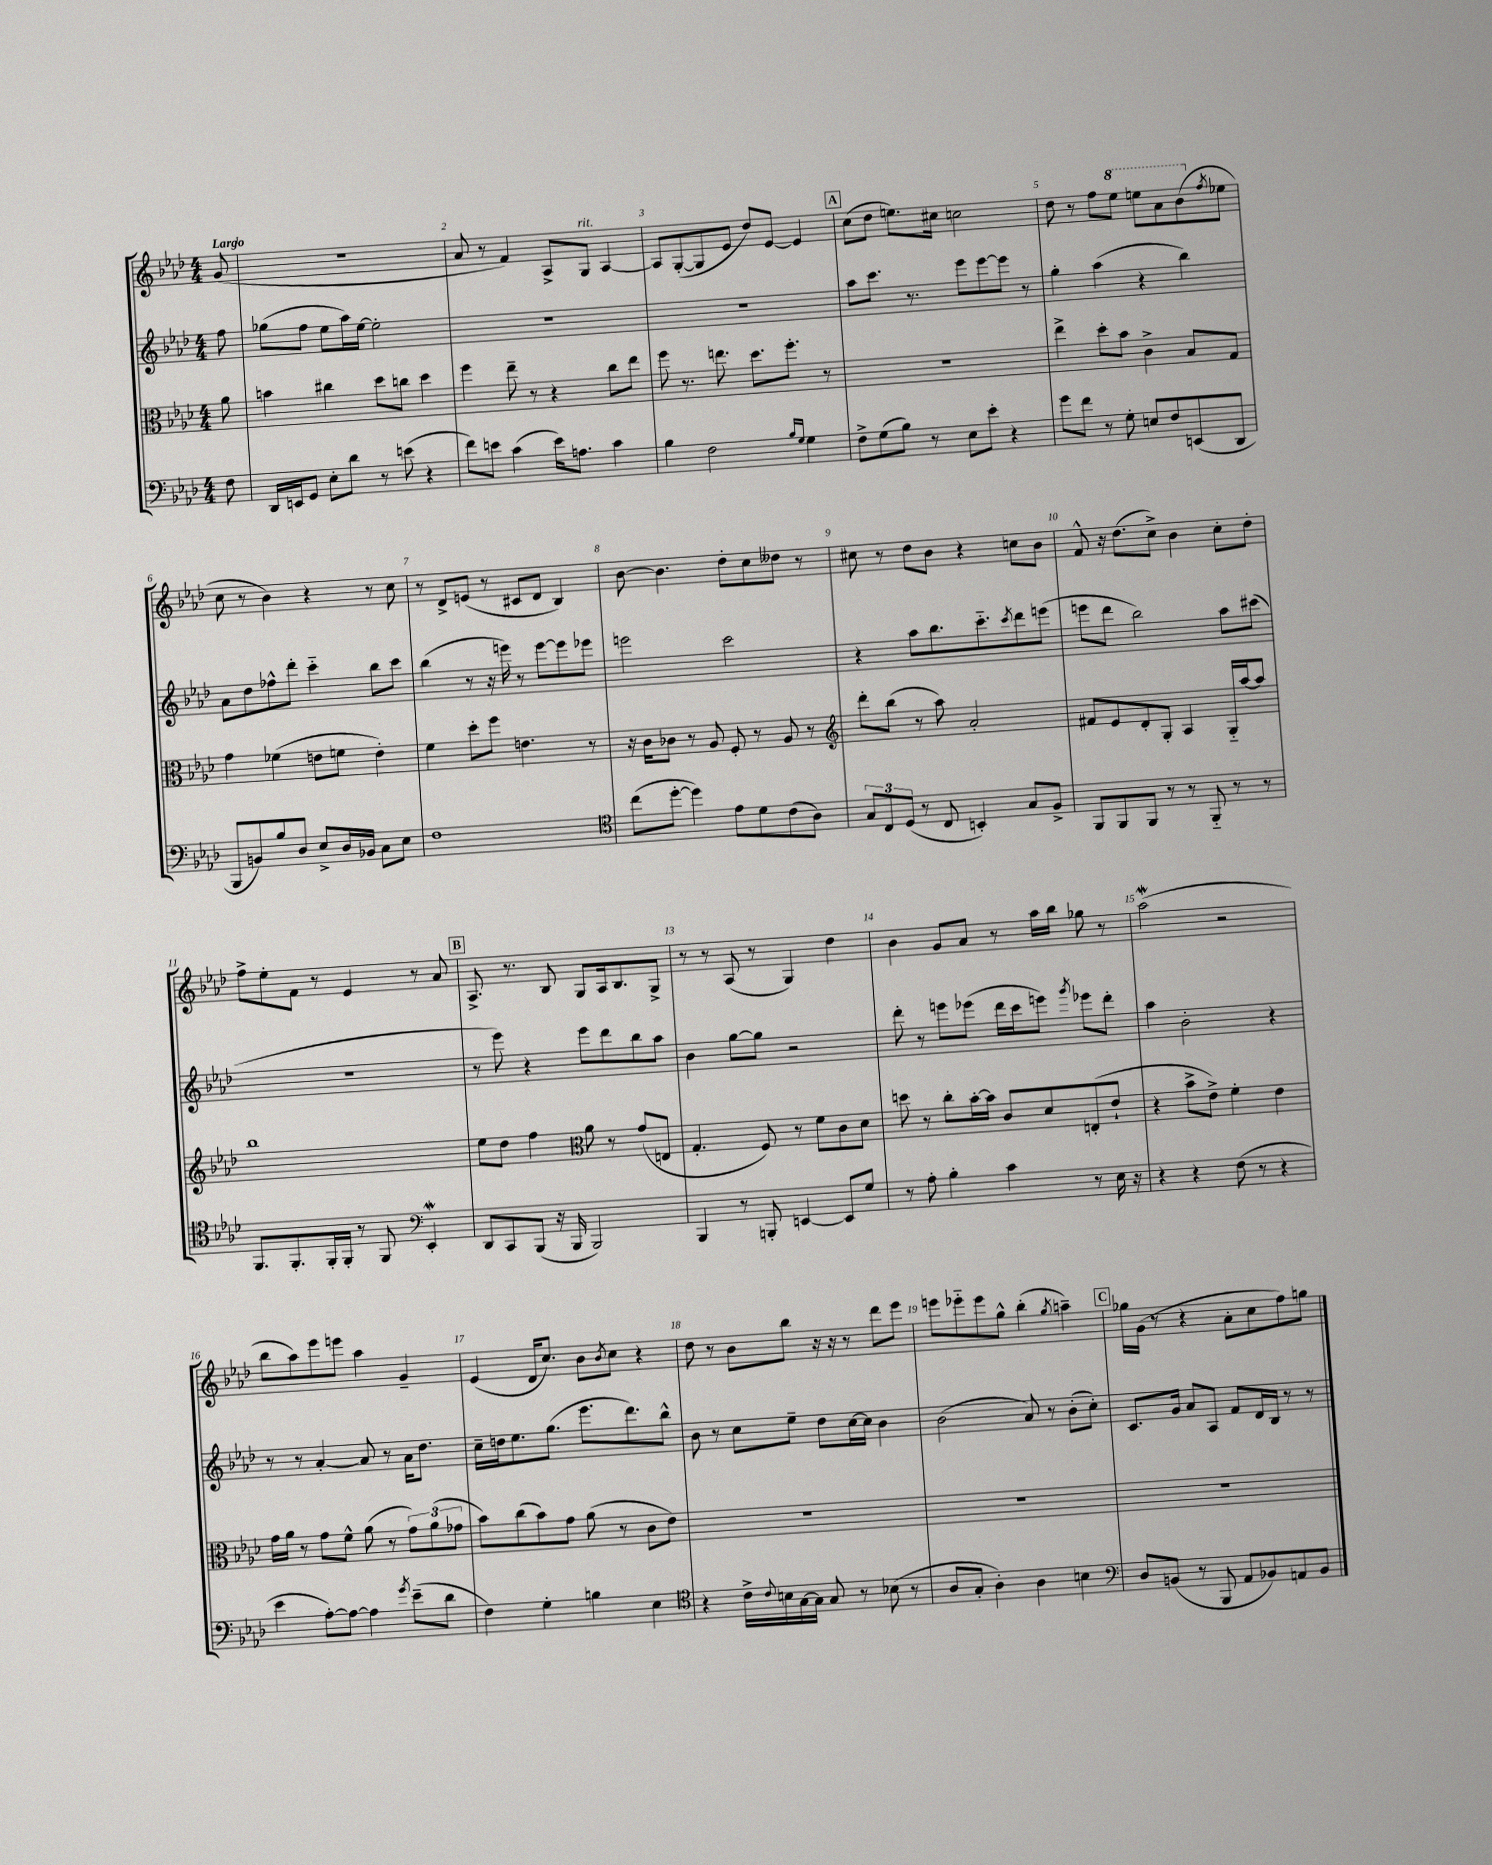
<<
\new StaffGroup <<
\new Staff = "s0" {
    \clef treble \key aes \major \numericTimeSignature \time 4/4 \partial 8 \tempo "Largo"
    g'8( |
    r1 |
    aes'8 r8 f'4) aes8-> g8^\markup { \italic "rit." } aes4~ |
    aes8 g8~-.( g8 ees'8 des''8) ees'8~ ees'4 |
    \mark \markup { \box "A" } c''8( des''8 e''8.) cis''16 c''2 |
    des''8 r8 f''8 \ottava #1 ees'''8 e'''8 aes''8 bes''8( \ottava #0 \acciaccatura { f''8 } ees''!8 |
    c''8 r8 bes'4) r4 r8 c''8 |
    r8 des'8-> e'8( r8 cis'8 des'8 bes4) |
    bes'8~ bes'4. des''8-. c''8 deses''8 r8 |
    cis''8 r8 des''8 bes'8 r4 c''8 bes'8 |
    f'8-^ r16 des''8.( c''8->) bes'4 c''8-. des''8-. |
    f''8-> ees''8-. f'8 r8 ees'4 r8 aes'8 |
    \mark \markup { \box "B" } aes8.-> r8. bes8 g8 aes16 bes8. g8-> |
    r8 r8 aes8( r8 g4) des''4 |
    bes'4 g'8 aes'8 r8 aes''16 bes''16 ges''8 r8 |
    aes''2\mordent( r2 |
    bes''8 aes''8) ees'''8 e'''8 aes''4 g'4-- |
    ees'4( des'16 c''8.) bes'8 \acciaccatura { bes'8 } c''8 r4 |
    des''8 r8 bes'8 bes''8 r16 r16 r8 des'''8 ees'''8 |
    e'''8 ees'''8-_ ees'''8 g''8-^ bes''4-.( \acciaccatura { g''8 } a''4--) |
    \mark \markup { \box "C" } ges''16 g'16( r8 r4 aes'8-. c''8 f''8) g''8 \bar "|." |
}
\new Staff = "s1" {
    \clef treble \key aes \major \numericTimeSignature \time 4/4 \partial 8
    f''8 |
    ges''8( f''8 ees''8 aes''16) ees''16~ ees''2-. |
    r1 |
    R1 |
    \mark \markup { \box "A" } aes''8 c'''8. r8. ees'''8 ees'''8~ ees'''8 r8 |
    g''4-. aes''4( r4 bes''4) |
    aes'8 des''8 fes''8-^ des'''8-. c'''4-_ bes''8 c'''8 |
    bes''4( r8 r16 e'''16) r8 e'''8~ e'''8 ees'''8 |
    e'''2 c'''2 |
    r4 aes''8 bes''8. c'''8.-_ \acciaccatura { c'''8 } des'''8 e'''8( |
    e'''8 des'''8 bes''2) aes''8 cis'''8( |
    R1 |
    \mark \markup { \box "B" } r8 ees'''8) r4 ees'''8 des'''8 bes''8 aes''8 |
    bes'4 g''8~ g''8 r2 |
    des'''8-. r8 e'''8 ees'''8( des'''16 c'''16 e'''8) \acciaccatura { g'''8 } ees'''8 des'''8-. |
    aes''4 bes'2-. r4 |
    r8 r8 aes'4~-. aes'8 r8 aes'16 des''8. |
    c''16-- d''16 ees''8. g''8.( ees'''8. des'''8.) bes''8-^ |
    bes'8 r8 c''8 ees''8-- des''8 c''16~ c''16 bes'4 |
    bes'2( aes'8) r8 bes'8-.( c''8-.) |
    \mark \markup { \box "C" } c'8. g'16 aes'8 aes8 f'8 des'16 bes16 r8 r8 \bar "|." |
}
\new Staff = "s2" {
    \clef alto \key aes \major \numericTimeSignature \time 4/4 \partial 8
    aes'8 |
    b'4 cis''4 des''8 c''8 des''4 |
    f''4 ees''8-- r8 r4 c''8 ees''8 |
    f''8 r8. e''8. des''8. f''8.-. r8 |
    \mark \markup { \box "A" } R1 |
    ees''4-> des''8-. bes'8 c'4-> bes8 g8 |
    g'4 fes'4( e'8 f'8 e'4-.) |
    f'4 des''8-. f''8 e'4. r8 |
    r16 c'16 ces'8 r8 aes8 f8-. r8 aes8 r8 |
    \clef treble des'''8-. bes''8( r8 aes''8) aes'2-. |
    fis'8 ees'8 des'8-. g8-. aes4 g16-_ aes''16~ aes''8 |
    bes''1 |
    \mark \markup { \box "B" } ees''8 des''8 f''4 \clef alto aes'8 r8 g'8( e8 |
    g4.-. f8) r8 f'8 c'8 des'8 |
    d''8 r8 c''8-. bes'16~-. bes'16 c'8 des'8 e8-.( ees'8-! |
    r4 bes'8-> ees'8->) f'4-. ees'4 |
    g'16 aes'16 r8 g'8 f'8-^ aes'8( r8 \tuplet 3/2 { g'8) aes'8( ges'8 } |
    bes'8) c''8( bes'8) g'8 aes'8( r8 c'8 ees'8) |
    R1 |
    R1 |
    \mark \markup { \box "C" } R1 \bar "|." |
}
\new Staff = "s3" {
    \clef bass \key aes \major \numericTimeSignature \time 4/4 \partial 8
    f8 |
    des,16 e,16 g,8 ees8-. des'8 r8 e'8( r4 |
    f'8) e'8 c'4( e'16) a8. c'4 |
    bes4 f2 \grace { bes16 g16 } g4 |
    \mark \markup { \box "A" } f8-> g8( bes8) r8 ees8 ees'8-. r4 |
    g'8 f'8 r8 g8-. e8 f8 e,8( des,8 |
    bes,,8 b,8) bes8 des8 ees8-> des16 bes,16 c8 ees8 |
    f1 |
    \clef tenor c''8( des''8~-. des''4) ees'8 des'8 c'8( aes8) |
    \tuplet 3/2 { g8 c8 des8( } r8 c8 b,4-.) g8 f8-> |
    f,8 f,8 f,8 r8 r8 f,8-_ r8 r8 |
    f,8. f,8.-. f,16-. f,16-. r8 f,8 \clef bass ees,4-.\mordent |
    \mark \markup { \box "B" } des,8 c,8 bes,,8( r16 bes,,16 bes,,2) |
    bes,,4 r8 b,,8-. e,4~ e,8 g8 |
    r8 aes8-. bes4-. c'4 r8 ees16 r16 |
    r4 r4 f8( r8 r4 |
    ees'4 aes8~-.) aes8~ aes4 \acciaccatura { g'8 } ees'8--( des'8 |
    f4) g4-. b4 ees4 |
    \clef tenor r4 c'16-> \appoggiatura { c'8 } b16 g16~ g16 g8 r8 bes8( r8 |
    aes8 g8-. aes4-.) aes4 b4 |
    \mark \markup { \box "C" } \clef bass des8 b,8( r8 bes,,8 aes,8 bes,8) a,8 bes,8 \bar "|." |
}
>>
>>
\layout { \context { \Score \override BarNumber.break-visibility = ##(#f #t #t) barNumberVisibility = #all-bar-numbers-visible } }
